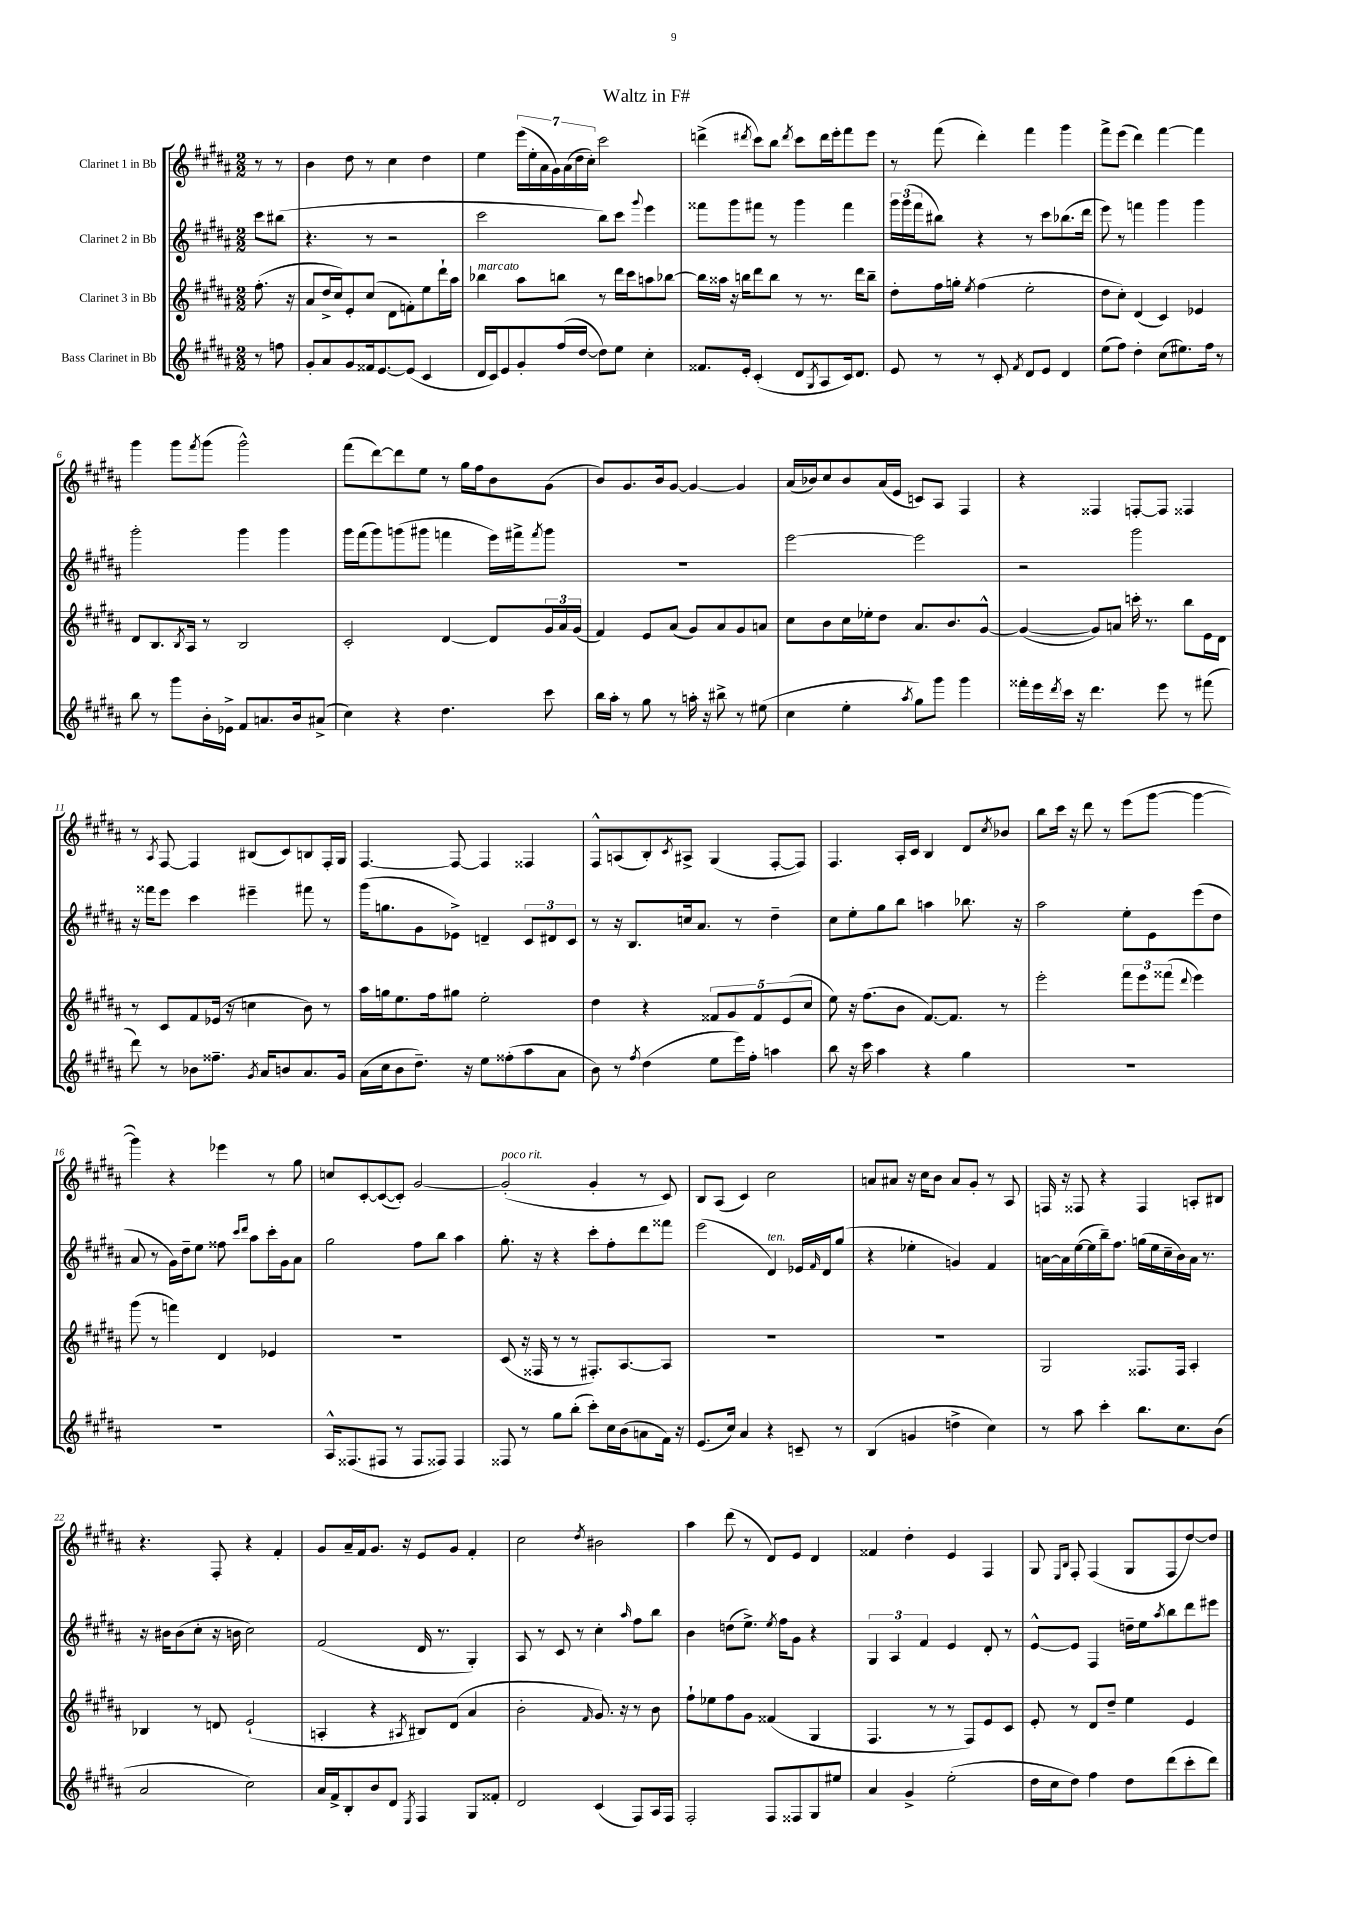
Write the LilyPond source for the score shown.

\header { title = "Waltz in F#" }
<<
\new StaffGroup <<
\new Staff = "s0" \with { instrumentName = "Clarinet 1 in Bb" } {
    \clef treble \key b \major \numericTimeSignature \time 2/2 \partial 4
    r8 r8 |
    b'4 dis''8 r8 cis''4 dis''4 |
    e''4 \tuplet 7/4 { e'''16( e''16-. ais'16 gis'16) ais'16( dis''16 cis''16-.) } cis'''2 |
    d'''4->( \acciaccatura { dis'''8 } cis'''8) b''8 \acciaccatura { dis'''8 } cis'''8 dis'''16 e'''16-. fis'''8 e'''8 |
    r8 fis'''8( dis'''4-.) fis'''4 gis'''4 |
    fis'''8-> e'''8( dis'''4) fis'''4~ fis'''4 |
    gis'''4 gis'''8 \acciaccatura { fis'''8 } gis'''8( gis'''2-^) |
    fis'''8( dis'''8~) dis'''8 e''8 r8 gis''16 fis''16 b'8 gis'8( |
    b'8) gis'8. b'16 gis'8~ gis'4~ gis'4 |
    ais'16( bes'16) cis''8 bes'8 ais'16( e'16 c'8) ais8 fis4 |
    r4 fisis4 f8~-. f8 fisis4 |
    r8 \acciaccatura { ais8 } fis8~ fis4 bis8( cis'8) b8 fis16-. gis16 |
    fis4.~ fis8~ fis4 fisis4 |
    fis8-^ a8( b8-.) \acciaccatura { cis'8 } ais8-> gis4( fis8~-. fis8) |
    fis4. ais16-. cis'16 b4 dis'8 \acciaccatura { cis''8 } bes'8 |
    b''8 cis'''16 r16 dis'''8 r8 e'''8( gis'''8~ gis'''4~ |
    gis'''4) r4 ees'''4 r8 gis''8 |
    c''8 cis'8~-. cis'8~( cis'8-.) gis'2~ |
    gis'2-.^\markup { \italic "poco rit." }( gis'4-. r8 cis'8) |
    b8 ais8( cis'4) cis''2 |
    a'8 ais'8 r16 cis''16 b'8 ais'8 gis'8-. r8 ais8 |
    f16 r16 fisis8 r4 fisis4 a8-. bis8 |
    r4. fis8-. r4 fis'4-. |
    gis'8 ais'16-- fis'16 gis'8. r16 e'8 gis'8 fis'4-. |
    cis''2 \acciaccatura { dis''8 } bis'2 |
    ais''4 dis'''8( r8 dis'8) e'8 dis'4 |
    fisis'4 dis''4-. e'4 fis4 |
    gis8 \grace { e16 b16 } fis8-. fis4( gis8 fis8 dis''8~) dis''8 \bar "|." |
}
\new Staff = "s1" \with { instrumentName = "Clarinet 2 in Bb" } {
    \clef treble \key b \major \numericTimeSignature \time 2/2 \partial 4
    cis'''8 bis''8( |
    r4. r8 r2 |
    cis'''2 b''8) cis'''8 \appoggiatura { gis'''8 } e'''4 |
    fisis'''8 gis'''8 fis'''8 r8 gis'''4 fis'''4 |
    \tuplet 3/2 { gis'''16 gis'''16( fis'''16 } bis''8) r4 r8 cis'''8 bes''8.( dis'''16 |
    e'''8) r8 f'''4 gis'''4 gis'''4 |
    gis'''2-. gis'''4 gis'''4 |
    gis'''16 fis'''16( gis'''8) g'''8( gis'''8 f'''4 e'''16) fis'''16-> \acciaccatura { fis'''8 } gis'''8 |
    R1 |
    e'''2~ e'''2 |
    r2 gis'''2 |
    r16 fisis'''16 e'''8 cis'''4 eis'''4-- fis'''8 r8 |
    gis'''16( g''8. gis'8 ees'8->) d'4-- \tuplet 3/2 { cis'8 dis'8 cis'8 } |
    r8 r16 b8. c''16 ais'8. r8 dis''4-- |
    cis''8 e''8-. gis''8 b''8 a''4 bes''8. r16 |
    ais''2 e''8-. e'8 e'''8( dis''8 |
    ais'8 r8 gis'16) dis''16-- e''8 fisis''8 \grace { cis'''16 dis'''16 } ais''8 cis'''16-. gis'16 ais'8 |
    gis''2 fis''8 b''8 ais''4 |
    gis''8.-. r16 r4 cis'''8-. fis''8-. dis'''8 fisis'''8 |
    e'''2( dis'4^\markup { \italic "ten." }) ees'16 \grace { fis'16 } dis'16 gis''8( |
    r4 ees''4-. g'4) fis'4 |
    a'16~ a'16 e''16~( e''16 b''16--) fis''8. g''16( e''16 cis''16-- b'16) a'16 r8. |
    r16 bis'16 bis'8( cis''8-. r16 b'16 cis''2) |
    fis'2( dis'16 r8. gis4-.) |
    ais8 r8 cis'8 r8 cis''4-. \grace { ais''16 } fis''8 b''8 |
    b'4 d''8( e''8.->) \acciaccatura { e''8 } fis''16 gis'8 r4 |
    \tuplet 3/2 { gis4 ais4 fis'4 } e'4 dis'8-. r8 |
    e'8~-^ e'8 fis4 d''16-- e''16 \acciaccatura { ais''8 } b''8 dis'''8 eis'''8 \bar "|." |
}
\new Staff = "s2" \with { instrumentName = "Clarinet 3 in Bb" } {
    \clef treble \key b \major \numericTimeSignature \time 2/2 \partial 4
    fis''8.-.( r16 |
    ais'8 dis''16-> cis''16) e'8-. cis''8( dis'8 f'8-.) e''8 dis'''16-! ais''16 |
    bes''4^\markup { \italic "marcato" } ais''8 b''8 r8 dis'''16 cis'''16 a''8 bes''8~ |
    bes''16 aisis''16 r16 b''16 dis'''8 b''8 r8 r8. dis'''16 b''8-- |
    dis''8-. fis''16 g''16-. \acciaccatura { e''8 } fis''4( e''2-. |
    dis''8 cis''8-.) dis'4( cis'4) ees'4 |
    dis'8 b8. \acciaccatura { b8 } ais16 r8 b2 |
    cis'2-. dis'4~ dis'8 \tuplet 3/2 { gis'16 ais'16 gis'16( } |
    fis'4) e'8 ais'8( gis'8) ais'8 gis'8 a'8 |
    cis''8 b'8 cis''16 ees''16-. dis''8 ais'8. b'8. gis'8~-^ |
    gis'4~( gis'8) a'8 c'''16-. r8. b''8 e'16 dis'16 |
    r8 cis'8 fis'8 ees'16( r16 c''4 b'8) r8 |
    ais''16 g''16 e''8. fis''16 gis''8 e''2-. |
    dis''4 r4 \tuplet 5/4 { fisis'8 gis'8 fisis'8 e'8( cis''8 } |
    e''8) r16 fis''8.( b'8 fis'8.~) fis'8. r8 |
    e'''2-. \tuplet 3/2 { fis'''8 e'''8 fisis'''8( } \appoggiatura { dis'''8 } e'''4) |
    gis'''8( r8 f'''4) dis'4 ees'4 |
    R1 |
    cis'8( r16 fisis16 r8 r8 fis8.-.) ais8.~ ais8 |
    R1 |
    R1 |
    gis2 fisis8. fisis16 ais4-. |
    bes4 r8 d'8 e'2-!( |
    a4-. r4 \acciaccatura { ais8 } bis8) dis'8( ais'4 |
    b'2-. \grace { fis'16 } gis'8.) r16 r8 b'8 |
    fis''8-! ees''8 fis''8 gis'8 fisis'4( gis4 |
    fis4. r8 r8 fis8) e'8 cis'8 |
    e'8-. r8 dis'8 dis''8-- e''4 e'4 \bar "|." |
}
\new Staff = "s3" \with { instrumentName = "Bass Clarinet in Bb" } {
    \clef treble \key b \major \numericTimeSignature \time 2/2 \partial 4
    r8 f''8 |
    gis'8-. ais'8 gis'8 fisis'16 e'8.~ e'8( cis'4 |
    dis'16 cis'16) e'8 gis'8-. fis''16( dis''16~ dis''8) e''8 cis''4-. |
    fisis'8. e'16-. cis'4-.( dis'8 \acciaccatura { gis8 } ais8 cis'16) dis'8. |
    e'8 r8 r8 cis'8-. \acciaccatura { fis'8 } dis'8 e'8 dis'4 |
    e''8( fis''8) dis''4-. cis''8( eis''8.) fis''16 r8 |
    b''8 r8 gis'''8 b'16-. ees'16-> fis'8 a'8. b'16 ais'8->( |
    cis''4) r4 dis''4. cis'''8 |
    b''16 ais''16-. r8 gis''8 r8 a''16-. r16 bis''8-> r8 eis''8( |
    cis''4 e''4-. \acciaccatura { ais''8 } gis''8) gis'''8 gis'''4 |
    fisis'''16-. e'''16 \acciaccatura { dis'''8 } cis'''16 r16 dis'''4. e'''8 r8 fis'''8( |
    dis'''8) r8 bes'8 fisis''8.-- \acciaccatura { gis'8 } ais'16 b'8 ais'8. gis'16 |
    ais'16( cis''16 b'8 dis''8.--) r16 e''8 fisis''8-.( ais''8 ais'8 |
    b'8) r8 \acciaccatura { fis''8 } dis''4( e''8 e'''16) fis''16-. a''4 |
    b''8 r16 cis'''16 ais''4 r4 gis''4 |
    R1 |
    R1 |
    ais16-^ fisis8.( fis8 r8 fis8 fisis8) fisis4 |
    fisis8 r8 gis''8 b''8-.( cis'''8-.) cis''16 b'16( a'8 fis'16) r16 |
    e'8.( cis''16) ais'4 r4 c'8-- r8 |
    b4( g'4 d''4-> cis''4) |
    r8 ais''8 cis'''4-. b''8. cis''8. b'8( |
    ais'2 cis''2) |
    ais'16 fis'16-> b8-. b'8 dis'8 \acciaccatura { e8 } fis4 gis8 fisis'8-. |
    dis'2 cis'4( fis8) ais16 fis16 |
    fis2-. fis8 fisis8 gis8 eis''8 |
    ais'4 gis'4-> e''2-.( |
    dis''16 cis''16 dis''8) fis''4 dis''8 dis'''8( cis'''8-. dis'''8) \bar "|." |
}
>>
>>
